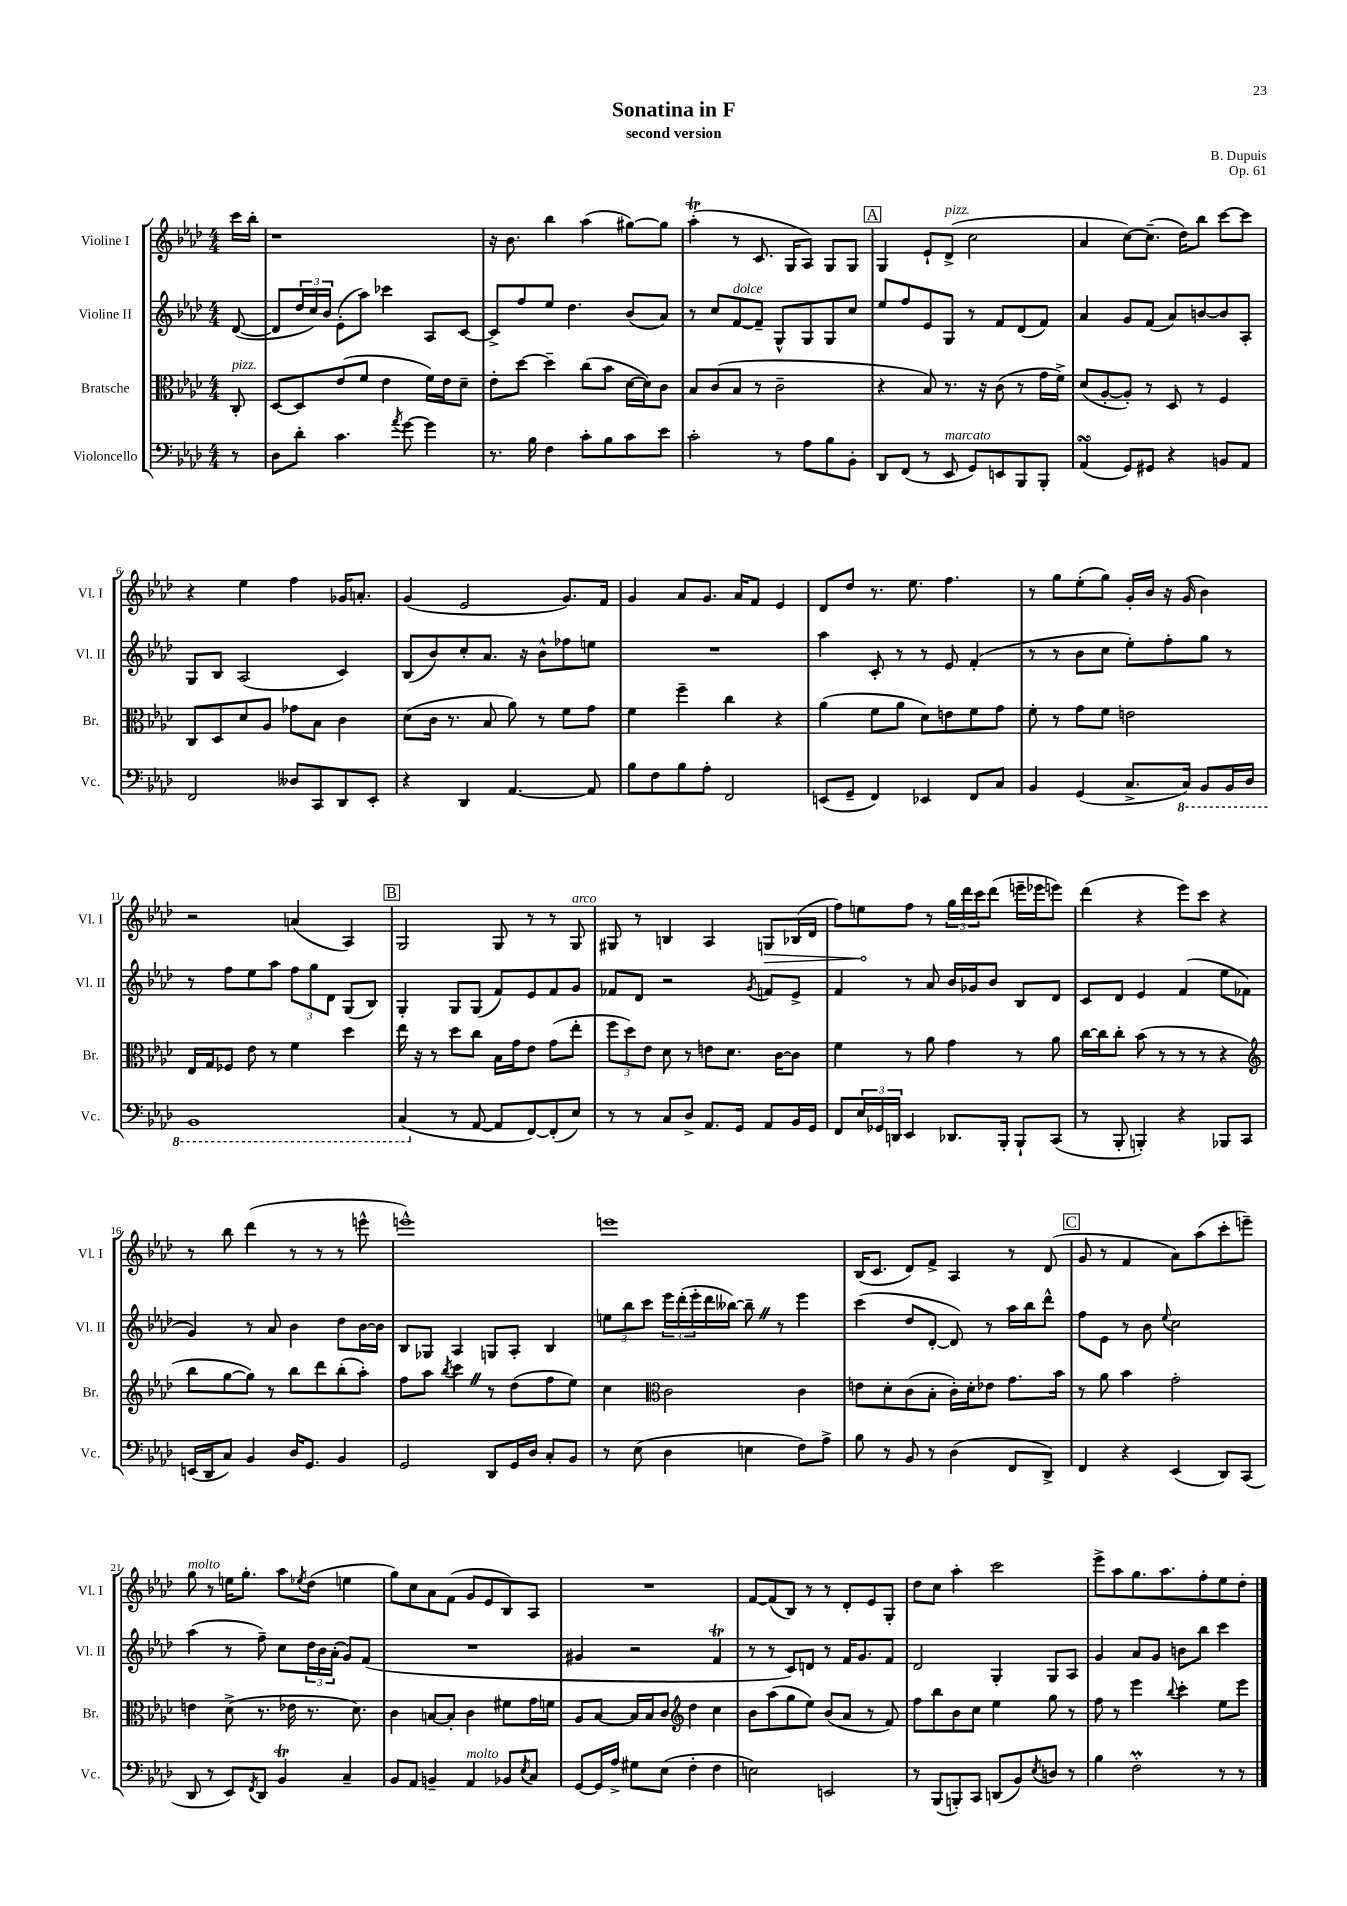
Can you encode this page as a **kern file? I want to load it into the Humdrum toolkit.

**kern	**kern	**kern	**kern	**dynam
*part4	*part3	*part2	*part1	*part1
*staff4	*staff3	*staff2	*staff1	*staff1
*I"Violoncello	*I"Bratsche	*I"Violine II	*I"Violine I	*
*I'Vc.	*I'Br.	*I'Vl. II	*I'Vl. I	*
*clefF4	*clefC3	*clefG2	*clefG2	*
*k[b-e-a-d-]	*k[b-e-a-d-]	*k[b-e-a-d-]	*k[b-e-a-d-]	*
*M4/4	*M4/4	*M4/4	*M4/4	*
=	=	=	=	=
!	!LO:TX:a:i:t=pizz.	!	!	!
8r	8C'/	([8d-/	16ccc\LL	.
.	.	.	16bb-'\JJ	.
=1	=1	=1	=1	=1
8D-\L	[8D-/L	8d-/L]	1r	.
8d-'\J	8D-/]	24dd-/L	.	.
.	.	24cc/)	.	.
.	.	24b-/JJ	.	.
4.c\	(8e-/	(8e-'\L	.	.
.	8f/J	8aa-\J)	.	.
.	4e-\	4ccc-X\	.	.
8qa-/	.	.	.	.
[8g\	.	.	.	.
4g\]	16f\LL)	8A-/L	.	.
.	16e-\J	.	.	.
.	8d-~\J	[8c/J	.	.
=2	=2	=2	=2	=2
8.r	8e-'\L	8c^/L]	16r	.
.	.	.	8.b-\	.
.	[8dd-\J	8ff/	.	.
16B-\	.	.	.	.
4F\	4dd-~\]	8ee-/J	4bb-\	.
.	.	4.dd-\	.	.
8c'\L	(8cc\L	.	(4aa-\	.
8B-\	8b-\J	.	.	.
8c\	[16d-\LL	(8b-/L	[8gg#X\L)	.
.	16d-\J])	.	.	.
8e-\J	8c\J	8a-/J)	8gg#\J]	.
=3	=3	=3	=3	=3
2c'\	8B-/L	8r	(4aa-T'\	.
.	(8c/	8cc/L	.	.
!	!	!LO:TX:a:i:t=dolce	!	!
.	8B-/J	[8f/	8r	.
.	8r	8f~/J]	8.c/	.
8r	2c~\	8G^^/L	.	.
.	.	.	16G/KL	.
8A-\L	.	8G/	8A-/J)	.
8B-\	.	8G/	8G/L	.
8BB-'\J	.	8cc/J	8G/J	.
!!LO:REH:place=s1:t=A
=4	=4	=4	=4	=4
8DD-/L	4r	8ee-/L	4G/	.
(8FF/J	.	8ff/	.	.
8r	8B-/)	8e-/	8e-`/L	.
!	!	!	!LO:TX:a:i:t=pizz.	!
!LO:TX:a:i:t=marcato	!	!	!	!
8EE-/	8.r	8G/J	(8d-^/J	.
8GG/L)	.	8r	2cc\	.
.	16r	.	.	.
8EEn/	(8c\	8f/L	.	.
8BBB-/	8r	(8d-/	.	.
8BBB-'/J	16g\LL	8f/J)	.	.
.	16f^\JJ)	.	.	.
=5	=5	=5	=5	=5
(4AA-sSSs/	(8d-/L	4a-/	4a-/	.
.	[8A-'/	.	.	.
8GG/L)	8A-'/J])	8g/L	[8cc\L)	.
8GG#X/J	8r	(8f/J	(8.cc~\J]	.
4r	8D-/	8a-/L)	.	.
.	.	.	16dd-\KL)	.
.	8r	[8bn/	8bb-\J	.
8BBn/L	4F/	8b/]	[8ccc\L	.
8AA-/J	.	8A-'/J	8ccc\J]	.
!!LO:LB:g=z
=6	=6	=6	=6	=6
2FF/	8C/L	8G/L	4r	.
.	8D-/	8B-/J	.	.
.	8d-/	(2A-/	4ee-\	.
.	8A-/J	.	.	.
8D--X/L	8g-X\L	.	4ff\	.
8CC/	8B-\J	.	.	.
8DD-/	4c\	4c/)	16g-X/KL	.
.	.	.	8.an'/J	.
8EE-'/J	.	.	.	.
=7	=7	=7	=7	=7
4r	(8d-\L	(8B-/L	(4g/	.
.	16c\Jk	8b-/)	.	.
.	8.r	.	.	.
4DD-/	.	8cc'/	2e-/	.
.	8B-/	8.a-/J	.	.
[4.AA-/	8a-\)	.	.	.
.	.	16r	.	.
.	8r	8b-^^\L	.	.
.	8f\L	8ff-X\	8.g/L)	.
8AA-/]	8g\J	8een\J	.	.
.	.	.	16f/Jk	.
=8	=8	=8	=8	=8
8B-\L	4f\	1r	4g/	.
8F\	.	.	.	.
8B-\	4ff~\	.	8a-/L	.
8A-'\J	.	.	8.g/J	.
2FF/	4cc\	.	.	.
.	.	.	16a-/KL	.
.	.	.	8f/J	.
.	4r	.	4e-/	.
=9	=9	=9	=9	=9
(8EEn/L	(4a-\	4aa-\	8d-/L	.
8GG~/J	.	.	8dd-/J	.
4FF/)	8f\L	8c'/	8.r	.
.	8a-\J	8r	.	.
.	.	.	8.ee-\	.
4EE-X/	8d-\L)	8r	.	.
.	8en\	8e-/	4.ff\	.
8FF/L	8f\	(4f'/	.	.
8C/J	8g\J	.	.	.
=10	=10	=10	=10	=10
4BB-/	8f'\	8r	8r	.
.	8r	8r	8gg\L	.
(4GG/	8g\L	8b-\L	(8ee-'\	.
.	8f\J	8cc\J	8gg\J)	.
8.C^/L	2en\	8ee-'\L)	16g'/LL	.
.	.	.	16b-/JJ	.
.	.	8ff'\	16r	.
*8ba	*	*	*	*
16CC/Jk)	.	.	(16g/	.
8BBB-/L	.	8gg\J	4b-\)	.
16BBB-/L	.	8r	.	.
16DD-/JJ	.	.	.	.
!!LO:LB:g=z
=11	=11	=11	=11	=11
1BBB-	16E-/LL	8r	2r	.
.	16G/J	.	.	.
.	8F-X/J	8ff\L	.	.
.	8e-\	8ee-\	.	.
.	8r	8aa-\J	.	.
.	4f\	12ff\L	(4an/	.
.	.	12gg\	.	.
.	.	12d-\J	.	.
.	4dd-\	(8G/L	4A-/)	.
.	.	8B-/J)	.	.
!!LO:REH:place=s1:t=B
=12	=12	=12	=12	=12
(4CC/	16ee-\	4G'/	2G/	.
.	16r	.	.	.
.	8r	.	.	.
*X8ba	*	*	*	*
8r	8dd-\L	8G/L	.	.
[8AA-/	8cc\J	(8G/J	.	.
8AA-/L]	16B-\LL	8f/L)	8G/	.
.	16g\J	.	.	.
[8FF/)	8e-\J	8e-/	8r	.
(8FF'/]	(8g\L	8f/	8r	.
!	!	!	!LO:TX:a:i:t=arco	!
8E-/J)	8ee-'\J	8g/J	8G/	.
=13	=13	=13	=13	=13
8r	12ff\L	8f-X/L	8G#X/	.
.	12dd-\)	.	.	.
8r	.	8d-/J	8r	.
.	12e-\J	.	.	.
8C/L	8d-\	2r	4Bn/	.
8D-^/J	8r	.	.	.
8.AA-/L	8en\L	.	4A-/	.
.	8.d-\J	.	.	.
16GG/Jk	.	.	.	.
.	.	8qg/	.	.
!	!	!	!	!LO:HP:b
8AA-/L	.	8fn/L	8Gn/L	>
.	[16c\KL	.	.	.
16BB-/L	8c\J]	8e-^/J	(16B-X/L	.
16GG/JJ	.	.	16d-/JJ	.
=14	=14	=14	=14	=14
8FF/L	4f\	4f/	8ff\L)	.
24E-/L	.	.	8een\	.
24GG-X/	.	.	.	.
24DDn/JJ	.	.	.	.
4EE-/	8r	8r	8ff\J	]
.	8a-\	8a-/	8r	.
8.DD-X/L	4g\	16b-/LL	24gg\LL	.
.	.	.	24ddd-\	.
.	.	16g-X/J	.	.
.	.	.	24ccc\J	.
.	.	8b-/J	(8ddd-\J	.
16BBB-'/Jk	.	.	.	.
8BBB-`/L	8r	8B-/L	16eeen~\LL	.
.	.	.	16eee-X\J	.
(8CC/J	8a-\	8d-/J	8eeen\J)	.
=15	=15	=15	=15	=15
8r	[16cc\LL	8c/L	(4ddd-\	.
.	16cc\J]	.	.	.
8BBB-'/	8cc'\J	8d-/J	.	.
4BBBn'/)	(8b-\	4e-/	4r	.
.	8r	.	.	.
4r	8r	(4f/	8eee-\L)	.
.	8r	.	8ccc\J	.
8BBB-X/L	4r	8ee-\L	4r	.
8CC/J	.	8f-X\J	.	.
!!LO:LB:g=z
=16	=16	=16	=16	=16
*	*clefG2	*	*	*
(16EEn/LL	8bb-\L	4g/)	8r	.
16DD-/J	.	.	.	.
8C/J)	[8gg\	.	8bb-\	.
4BB-/	8gg\J])	8r	(4ddd-\	.
.	8r	8a-/	.	.
16D-/KL	8bb-\L	4b-\	8r	.
8.GG/J	.	.	.	.
.	8ddd-\	.	8r	.
4BB-/	(8bb-'\	8dd-\L	8r	.
.	8aa-'\J)	[16b-\L	8eeen^^\	.
.	.	16b-\JJ]	.	.
=17	=17	=17	=17	=17
2GG/	8ff\L	8B-/L	1eeen^^)	.
.	8aa-\J	8G-X/J	.	.
.	8qbb-/	.	.	.
.	4cccZ\	4A-/	.	.
8DD-/L	8r	8Gn/L	.	.
16GG/L	(8dd-\L	8A-'/J	.	.
16D-/JJ	.	.	.	.
8C'/L	8ff\	4B-/	.	.
8BB-/J	8ee-\J)	.	.	.
=18	=18	=18	=18	=18
8r	4cc\	12een\L	1eeen	.
.	.	12bb-\	.	.
(8E-\	.	.	.	.
.	.	12ccc\J	.	.
*	*clefC3	*	*	*
4D-\	2c\	24eee-\LL	.	.
.	.	(24ddd-'\	.	.
.	.	24eee-'\	.	.
.	.	16ddd-\	.	.
.	.	[16bb--X\JJ)	.	.
4En\	.	8bb--~Z\]	.	.
.	.	8r	.	.
8F\L)	4c\	4eee-\	.	.
8A-^\J	.	.	.	.
=19	=19	=19	=19	=19
8B-\	8en\L	(4ccc\	(16B-/KL	.
.	.	.	8.c/J	.
8r	8d-'\	.	.	.
8BB-/	(8c\	8dd-/L	8d-/L)	.
8r	8B-'\J	[8d-'/J	8f^/J	.
(4D-\	16c'\LL)	8d-/])	4A-/	.
.	16d-'\J	.	.	.
.	8e-X\J	8r	.	.
8FF/L	8.g\L	16aa-\LL	8r	.
.	.	16bb-\J	.	.
8DD-^/J)	.	8ddd-^^\J	(8d-/	.
.	16b-\Jk	.	.	.
!!LO:REH:place=s1:t=C
=20	=20	=20	=20	=20
4FF/	8r	8ff\L	8g/	.
.	8a-\	8e-\J	8r	.
4r	4b-\	8r	4f/	.
.	.	8b-\	.	.
.	.	8qqee-/	.	.
(4EE-/	2g'\	2cc\	8a-\L)	.
.	.	.	(8aa-\	.
8DD-/L)	.	.	8ccc'\	.
(8CC/J	.	.	8eeen~\J)	.
!!LO:LB:g=z
=21	=21	=21	=21	=21
!	!	!	!LO:TX:a:i:t=molto	!
8DD-/	4en\	(4aa-\	8gg\	.
8r	.	.	8r	.
8EE-/L)	(8d-^\	8r	16een\KL	.
.	.	.	8.gg'\J	.
8qFF/	.	.	.	.
8DD-/J	8.r	8ff~\)	.	.
4BB-T/	.	8cc\L	8aa-\L	.
.	16e-X\	.	.	.
.	.	.	8qee-X/	.
.	8.r	24dd-\L	(8dd-\J	.
.	.	24b-\	.	.
.	.	(24a-'\JJ	.	.
4C~/	.	8g/L)	4een\	.
.	8.d-\)	.	.	.
.	.	(8f/J	.	.
=22	=22	=22	=22	=22
8BB-/L	4c\	1r	8gg\L)	.
8AA-/J	.	.	8cc\	.
4BBn~/	[8Bn/L	.	8a-\	.
.	8B'/J]	.	(8f\J	.
!LO:TX:a:i:t=molto	!	!	!	!
4AA-/	4c\	.	8g/L	.
.	.	.	8e-/	.
8BB-X/L	8f#X\L	.	8B-/)	.
8qE-/	.	.	.	.
8C/J	16g\L	.	8A-/J	.
.	16fn\JJ	.	.	.
=23	=23	=23	=23	=23
[8GG/L	8A-/L	4g#X/	1r	.
16GG/L]	[8B-/J	.	.	.
16A-^/JJ	.	.	.	.
8G#X\L	16B-/LL]	2r	.	.
.	16B-/J	.	.	.
(8E-\J	8c/J	.	.	.
*	*clefG2	*	*	*
4F'\	4dd-\	.	.	.
4F\	4cc\	4fT/	.	.
=24	=24	=24	=24	=24
2En\)	8b-\L	8r	[8f/L	.
.	(8aa-\	8r	(8f/]	.
.	8gg\	8c/L)	8B-/J)	.
.	8ee-\J)	8dn/J	8r	.
2EEn/	(8b-/L	8r	8r	.
.	8a-/J	16f/KL	8d-'/L	.
.	.	8.g/	.	.
.	8r	.	8e-/	.
.	8f/)	8f/J	8G'/J	.
=25	=25	=25	=25	=25
8r	8ff\L	2d-/	8dd-\L	.
(8BBB-/L	8bb-\	.	8cc\J	.
8BBBn'/)	8b-\	.	4aa-'\	.
8CC/J	8cc\J	.	.	.
(8DDn/L	4ee-\	4G'/	2ccc\	.
8BB-/)	.	.	.	.
8qE-/	.	.	.	.
8Dn/J	8gg\	8G/L	.	.
8r	8r	8A-/J	.	.
=26	=26	=26	=26	=26
4B-\	8ff\	4g/	8eee-^\L	.
.	8r	.	8aa-\	.
2FM'\	4eee-\	8a-/L	8.gg\	.
.	.	8g/J	.	.
.	.	.	8.aa-\	.
.	8qqbb-/	.	.	.
.	4ccc'\	8bn\L	.	.
.	.	8bb-\J	8ff'\	.
8r	8ee-\L	4ccc\	8ee-\	.
8r	8eee-\J	.	8dd-'\J	.
==	==	==	==	==
*-	*-	*-	*-	*-
